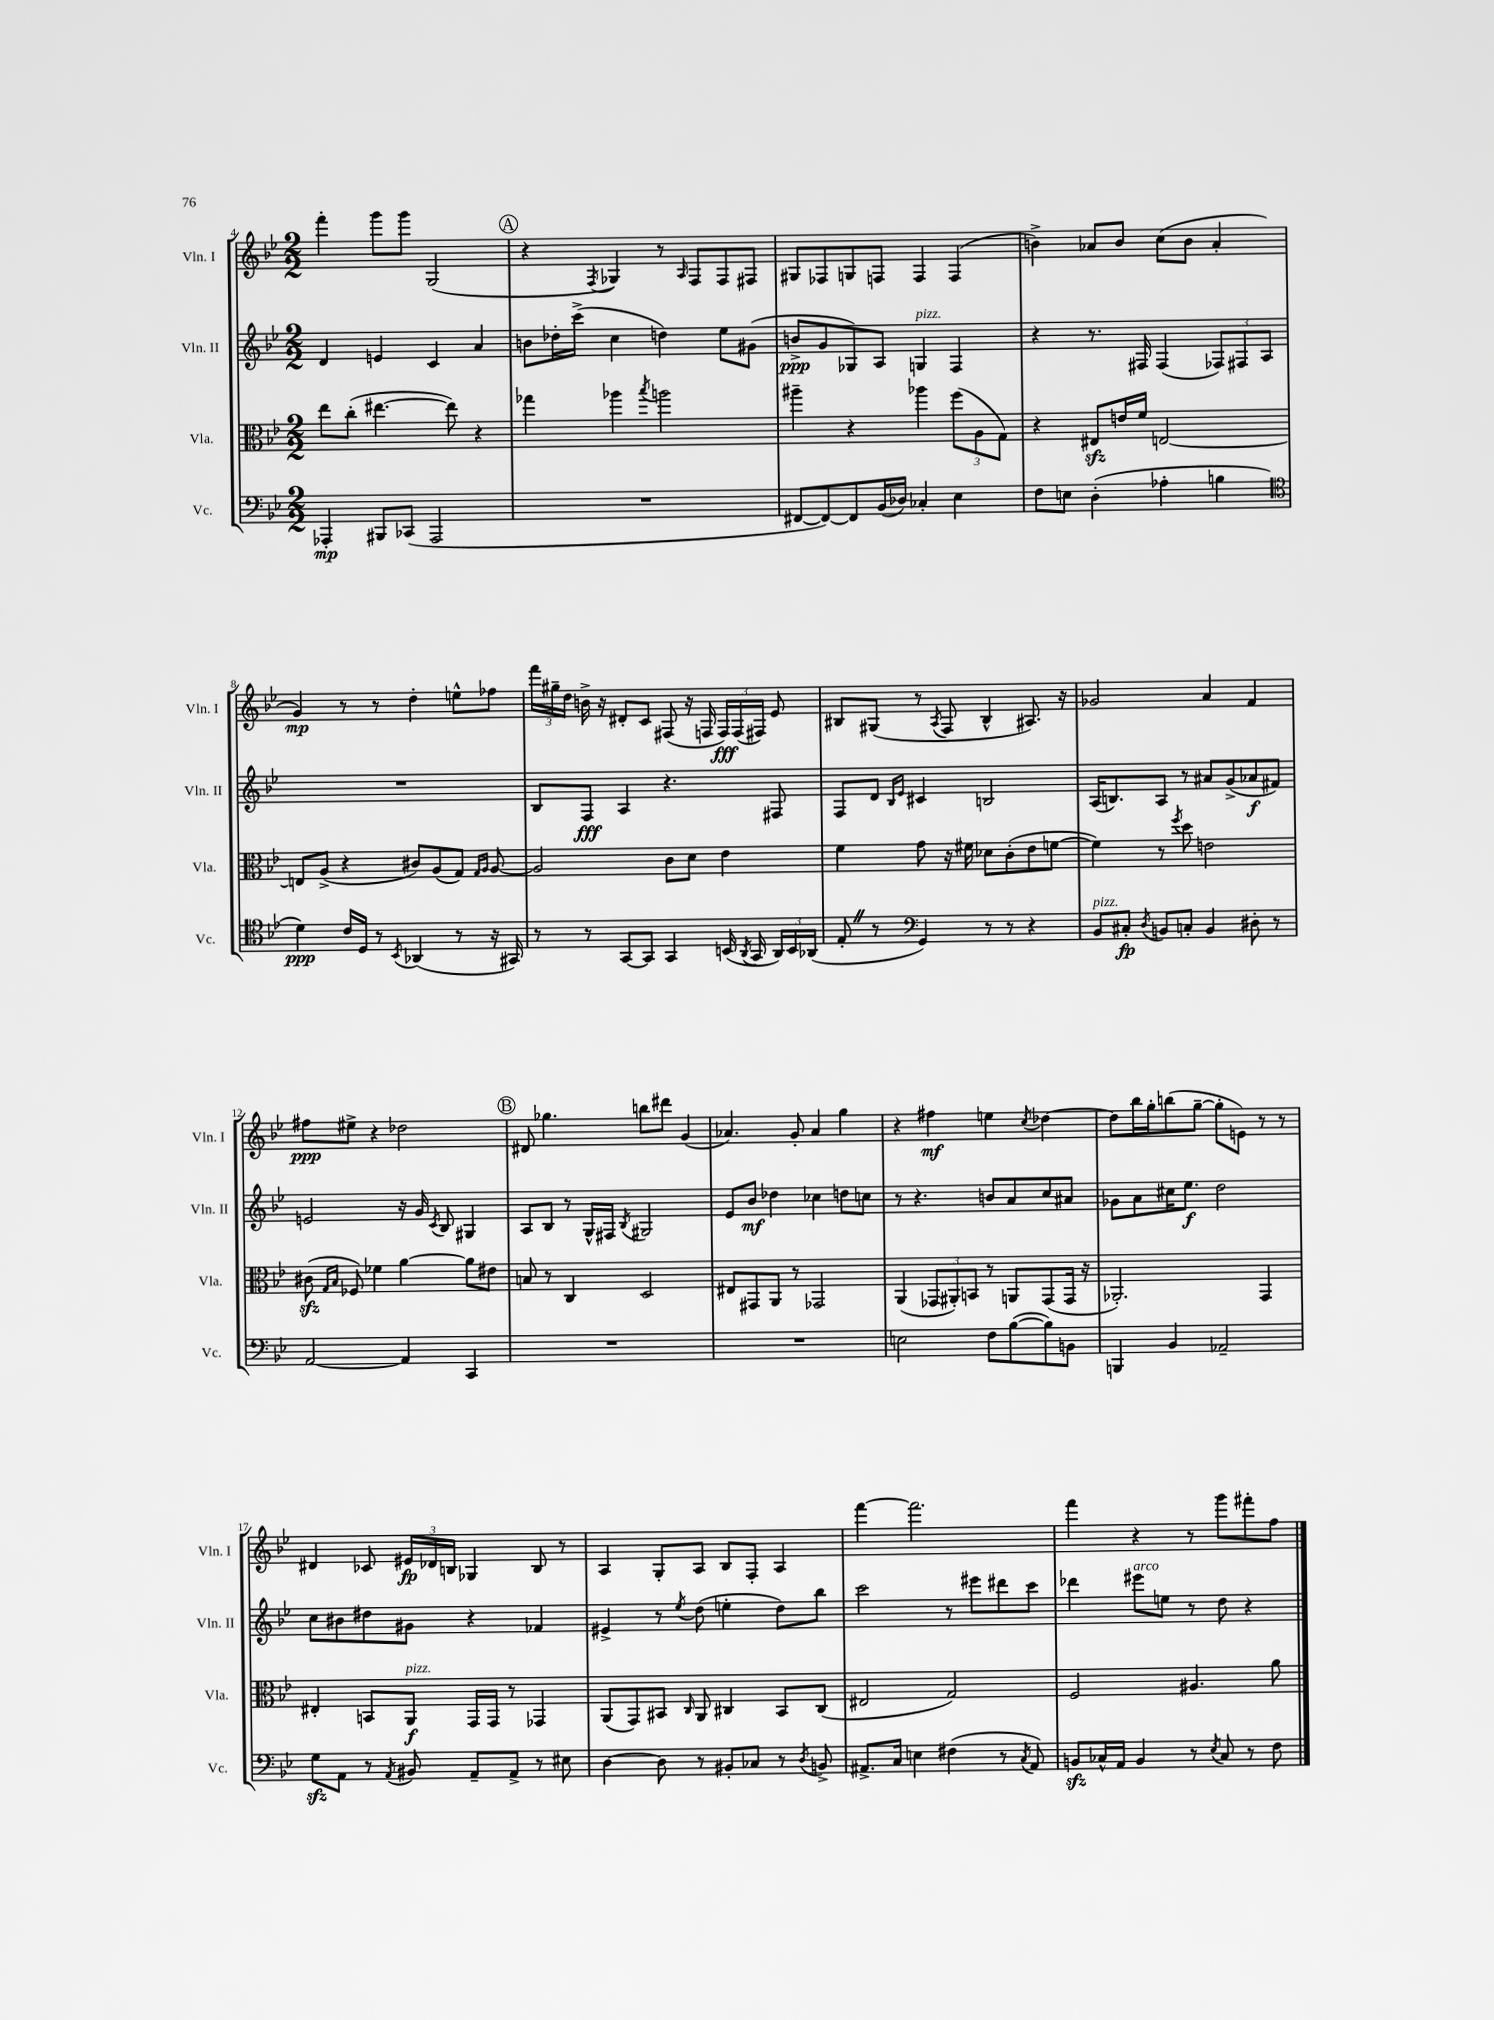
<<
\new StaffGroup <<
\new Staff = "s0" \with { instrumentName = "Vln. I" shortInstrumentName = "Vln. I" } {
    \clef treble \key bes \major \numericTimeSignature \time 2/2
    \autoBeamOff f'''4-. g'''8[ g'''8] g2( |
    \mark \markup { \circle "A" } r4 \acciaccatura { f8 } ges4) r8 \grace { a16 } f8[ f8 fis8] |
    gis8[ fes8 g8 f8] f4 f4( |
    b'4->) aes'8[ b'8] c''8[( b'8] aes'4-. |
    g'4\mp) r8 r8 d''4-. e''8[-^ fes''8] |
    \tuplet 3/2 { f'''16[ gis''16-- d''16] } b'16-> r16 dis'8[-. c'8] fis8( r16 f16 \tuplet 3/2 { f16[\fff) f16( fis16]) } ees'8 |
    bis8[ gis8]( r8 \acciaccatura { a8 } f8 bis4-^ ais8.) r16 |
    ges'2 a'4 f'4 |
    fis''8[\ppp eis''8]-> r4 des''2 |
    \mark \markup { \circle "B" } dis'8 ges''4. b''8[ dis'''8] g'4( |
    aes'4.) g'8-. aes'4 g''4 |
    r4 fis''4\mf e''4 \acciaccatura { c''8 } des''4~ |
    des''8[ bes''16 g''16-. b''8( g''8]~-- g''8[-. e'8]) r8 r8 |
    dis'4 ces'8 \tuplet 3/2 { eis'16[\fp des'16 b16] } ges4 b8 r8 |
    a4 g8[-. a8] bes8[ f8]-. a4 |
    f'''4~ f'''2. |
    f'''4 r4 r8 g'''8[ fis'''8-. f''8] \bar "|." |
}
\new Staff = "s1" \with { instrumentName = "Vln. II" shortInstrumentName = "Vln. II" } {
    \clef treble \key bes \major \numericTimeSignature \time 2/2
    \autoBeamOff d'4 e'4 c'4 a'4 |
    \mark \markup { \circle "A" } b'8[ des''16-. c'''16]->( c''4 d''4) ees''8[ gis'8]( |
    b'8[->\ppp g'8 ges8) a8] g4^\markup { \italic "pizz." } f4 |
    r4 r8. fis16 fis4( \tuplet 3/2 { fes8[) fis8 a8] } |
    R1 |
    bes8[ f8]\fff a4 r4. fis8 |
    f8[ d'8] \grace { bes16[ ees'16] } cis'4 b2 |
    a16[( b8.) a8] r8 ais'8[ g'8->( aes'8\f fis'8]) |
    e'2 r16 g'16 \acciaccatura { c'8 } bes8 gis4 |
    \mark \markup { \circle "B" } a8[ bes8] r8 g16[-^ fis16] \acciaccatura { bes8 } gis2 |
    ees'8[ bes'8]\mf des''4 ces''4 d''8[ c''8] |
    r8 r4. b'8[ a'8 c''8 ais'8] |
    ges'8[ a'8 cis''16 ees''8.]\f d''2 |
    c''8[ bis'8 dis''8 gis'8] r4 fes'4 |
    eis'4-> r8 \acciaccatura { ees''8 } d''8( e''4-. d''8[) bes''8] |
    c'''2 r8 eis'''8[ dis'''8 c'''8] |
    des'''4 eis'''8[^\markup { \italic "arco" } e''8] r8 d''8 r4 \bar "|." |
}
\new Staff = "s2" \with { instrumentName = "Vla." shortInstrumentName = "Vla." } {
    \clef alto \key bes \major \numericTimeSignature \time 2/2
    \autoBeamOff ees''8[ c''8]-.( eis''4.~ eis''8) r4 |
    \mark \markup { \circle "A" } ges''4 aes''4 \acciaccatura { bes''8 } a''2 |
    ais''4-- r4 aes''4 \tuplet 3/2 { f''8[( a8 g8]) } |
    r4 eis8[\sfz e'16 f'16] e2~ |
    e8[ a8]->( r4 cis'8[) a8( g8]) \grace { g16[ a16] } a8~ |
    a2 c'8[ d'8] ees'4 |
    f'4 g'8 r16 fis'16 des'8[ c'8-.( ees'8 f'8]~ |
    f'4) r8 \acciaccatura { f''8 } d''8 e'2 |
    cis'8\sfz( \grace { g16[ bes16] } fes8) fes'4 a'4~ a'8[ eis'8] |
    \mark \markup { \circle "B" } b8 r8 c4 d2 |
    eis8[ gis,8 a,8] r8 ges,2 |
    a,4( \tuplet 3/2 { ges,8[ ais,8-.) b,8] } r8 a,8[ ges,8( ges,16] r16 |
    aes,2.-.) g,4 |
    eis4-. b,8[ a,8]\f^\markup { \italic "pizz." } g,16[ g,16] r8 ges,4 |
    a,8[( g,8) bis,8] \grace { c16 } a,8 cis4 bis,8[ cis8]( |
    eis2 g2) |
    f2 ais4. a'8 \bar "|." |
}
\new Staff = "s3" \with { instrumentName = "Vc." shortInstrumentName = "Vc." } {
    \clef bass \key bes \major \numericTimeSignature \time 2/2
    \autoBeamOff aes,,4-.\mp bis,,8[ ces,8]( aes,,2 |
    \mark \markup { \circle "A" } R1 |
    fis,8[~ fis,8~) fis,8 bes,16( des16]) ces4-. ees4 |
    f8[ e8] d4-.( aes4-. b4 |
    \clef tenor d'4\ppp) c'16[ d16] r8 \acciaccatura { bes,8 } aes,4( r8 r16 gis,16) |
    r8 r8 g,8[~ g,8] g,4 b,16( \acciaccatura { a,8 } g,16 \tuplet 3/2 { a,16[) b,16 aes,16]( } |
    ees8-. \once \override BreathingSign.text = \markup { \musicglyph "scripts.caesura.straight" } \breathe r8 \clef bass g,4) r8 r8 r4 |
    bes,8[^\markup { \italic "pizz." } cis8]-.\fp \acciaccatura { d8 } b,8[ c8]-. b,4 dis8-. r8 |
    a,2~ a,4 c,4 |
    \mark \markup { \circle "B" } R1 |
    R1 |
    e2 f8[ bes8~( bes8) b,8] |
    b,,4 bes,4 aes,2-- |
    g8[\sfz a,8] r8 \acciaccatura { a,8 } bis,8 a,8[-- a,8]-> r8 eis8 |
    d4~ d8 r8 bis,8[-. ces8] r8 \acciaccatura { d8 } b,8-> |
    ais,8.[-> c16] e4 fis4( r8 \acciaccatura { c8 } ais,8) |
    b,8[\sfz ces16-^ a,16] b,4 r8 \acciaccatura { ees8 } ces8 r8 f8 \bar "|." |
}
>>
>>
\layout { \context { \Score currentBarNumber = #4 } }
